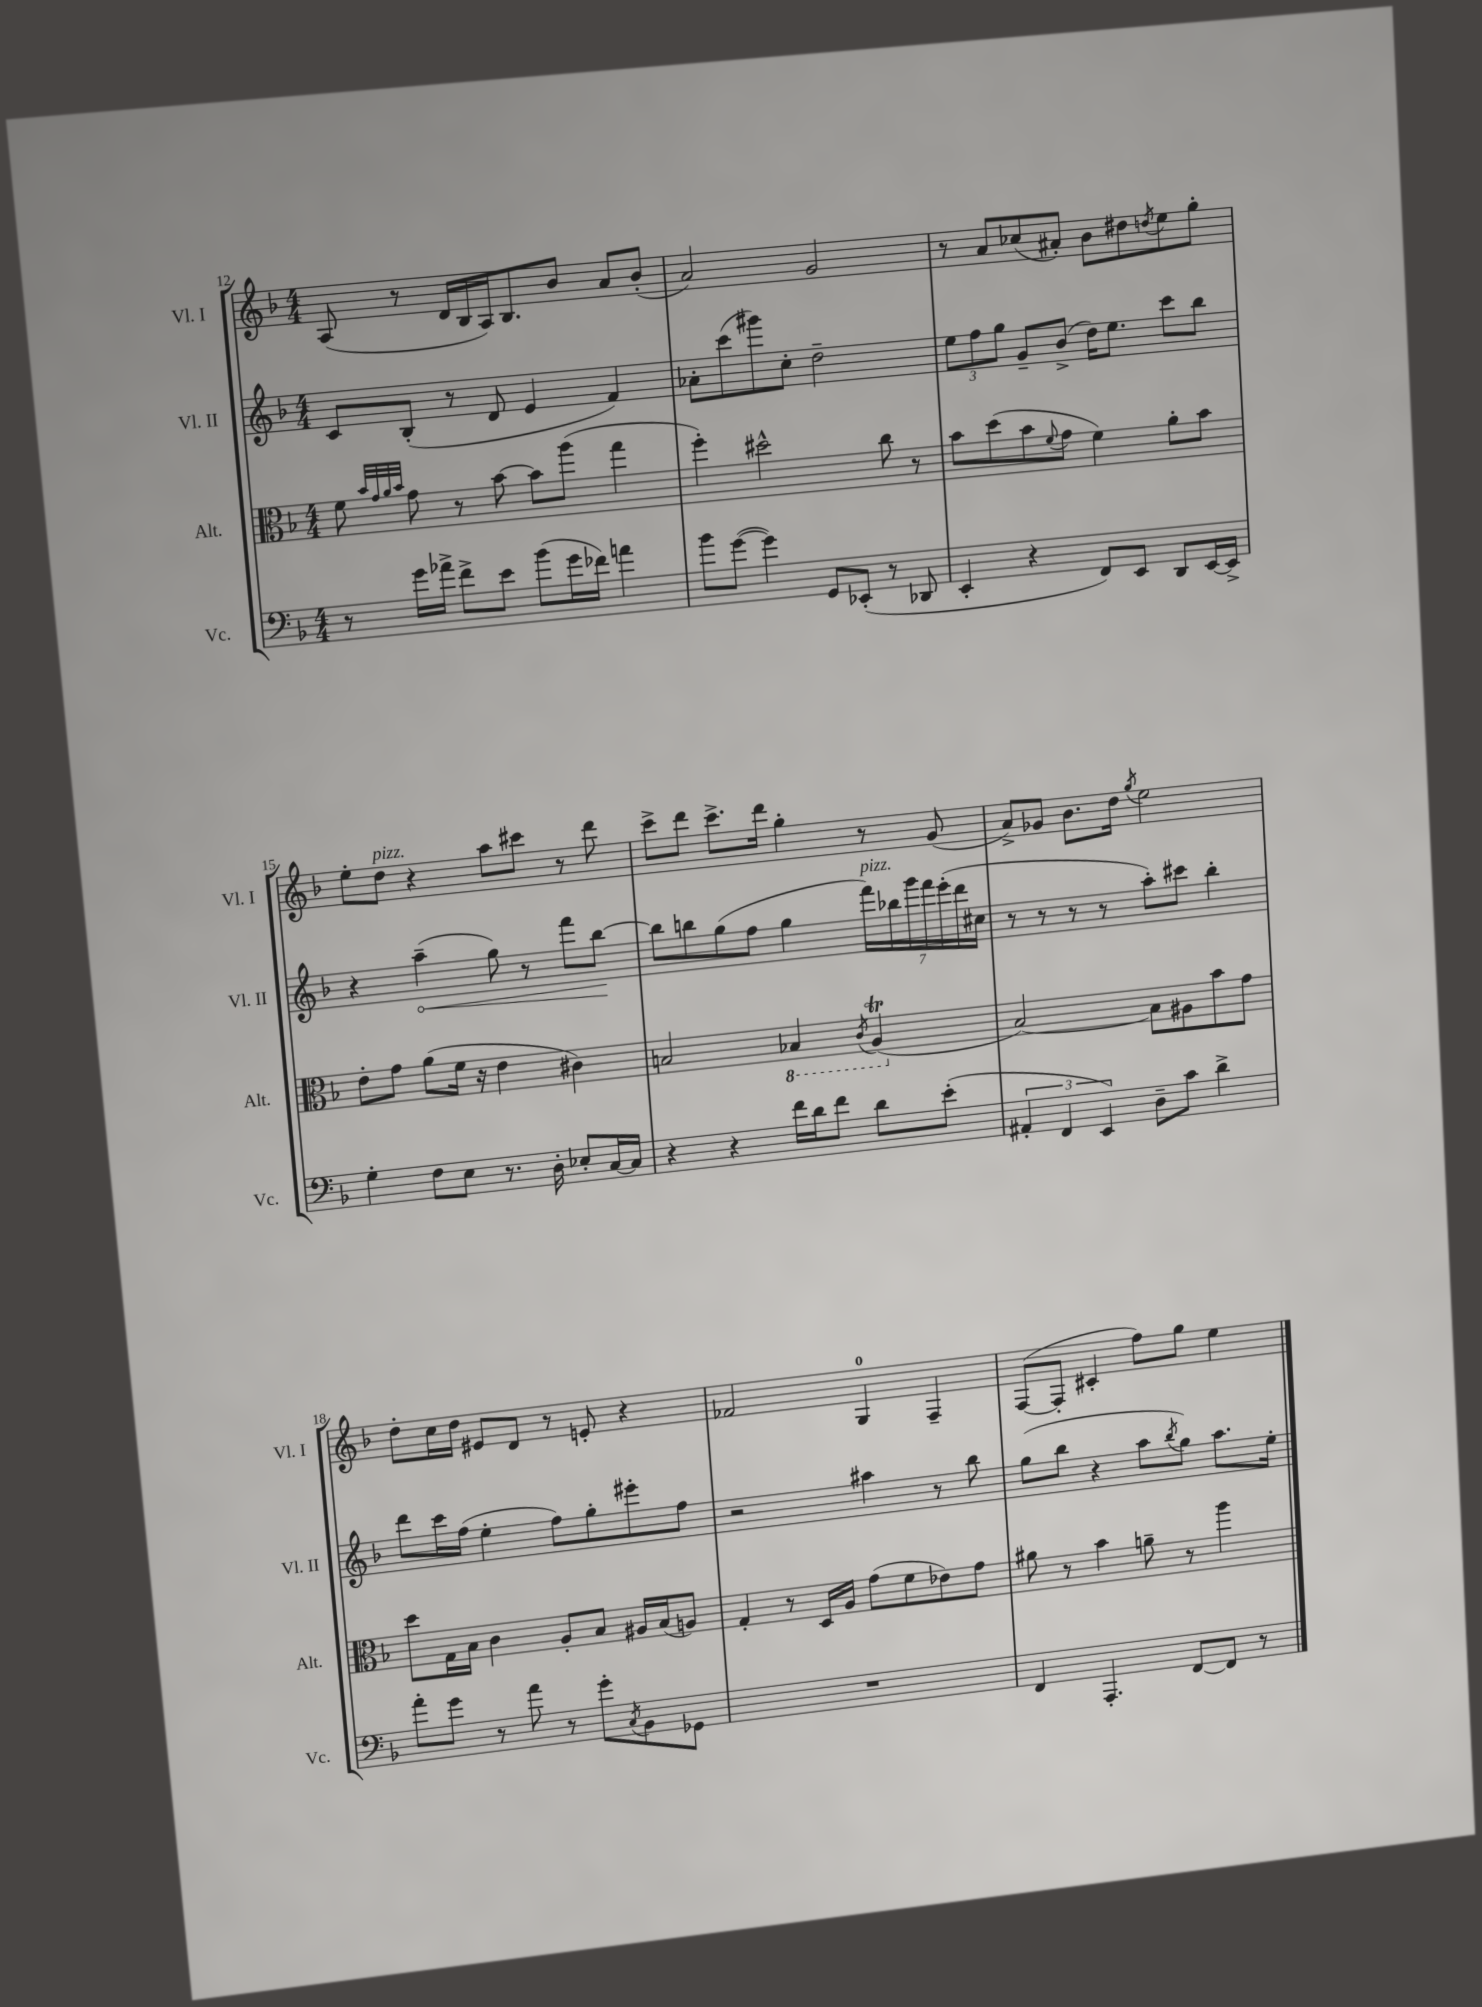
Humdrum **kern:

**kern	**kern	**kern	**kern
*staff4	*staff3	*staff2	*staff1
*clefF4	*clefC3	*clefG2	*clefG2
*k[b-]	*k[b-]	*k[b-]	*k[b-]
*M4/4	*M4/4	*M4/4	*M4/4
8r	8f\	8c/L	(8A/
.	32qqb-/LLL	.	.
.	32qqg/	.	.
.	32qqa/	.	.
.	32qqb-/JJJ	.	.
16g\LL	8g\	(8B-'/J	8r
16a-^\JJ	.	.	.
8f^\L	8r	8r	16d/LL
.	.	.	16B-/
8e\J	[8b-\	8d/	16A/J)
.	.	.	8.B-/
(8b-\L	8b-\]L	4e/	.
16g\L	(8aa\J	.	8b-/J
16f-\JJ)	.	.	.
4a\	4gg\	4f/)	8a/L
.	.	.	(8b-'/J
=	=	=	=
8b-\L	4ff'\)	8a-'\L	2a/)
([8g\J	.	(8ccc\	.
4g\])	2dd#^^\	8ggg#\)	.
.	.	8cc'\J	.
8GG/L	.	2dd~\	2g/
(8EE-'/J	.	.	.
8r	8cc\	.	.
8DD-/	8r	.	.
=	=	=	=
4EE'/	8b-\L	12ee\L	8r
.	.	12ff\	.
.	(8dd\	.	8a/L
.	.	12gg\J	.
4r	8b-\	8g~/L	(8cc-/
.	8qqf/	.	.
.	8g\J	(8b-^/J	8a#'/J)
8FF/L)	4f\)	16dd\LK)	8b-\L
.	.	8.ee\J	.
8EE/J	.	.	8dd#\
.	.	.	8qdd/
8DD/L	8a'\L	8ccc\L	8ee\
[16EE/L	8b-\J	8bb-\J	8gg'\J
16EE^/]JJ	.	.	.
=	=	=	=
4G'\	8e'\L	4r	8ee'\L
.	8g\J	.	8dd\J
8F\L	(8a\L	(4aa~\	4r
8E\J	16f\Jk	.	.
.	16r	.	.
8.r	4e\	8gg\)	8aa\L
.	.	8r	8ccc#\J
16D'\	.	.	.
8E-'/L	4c#\)	8fff\L	8r
[16C/L	.	[8bb-\J	8ddd\
16C/]JJ	.	.	.
=	=	=	=
4r	2B/	8bb-\]L	8ccc^\L
.	.	8bb\	8ddd\J
4r	.	(8gg\	8.ccc^\L
.	.	8ff\J	.
.	.	.	16ddd\Jk
16f\LL	4BB-/	4gg\	4gg'\
16d\J	.	.	.
8f\J	.	.	.
.	8qC/	.	.
8d\L	(4AA/	28fff\LL)	8r
.	.	28bb-\	.
.	.	28ggg\	.
.	.	28fff\	.
(8e'\J	.	.	(8g/
.	.	(28eee'\	.
.	.	28ddd\	.
.	.	28cc#\JJ	.
=	=	=	=
6AA#'/	[2B-/)	8r	8a^/L)
.	.	8r	8g-/J
6FF/	.	.	.
.	.	8r	8.b-\L
6EE/)	.	.	.
.	.	8r	.
.	.	.	16dd\Jk
.	.	.	8qgg/
8D~\L	8B-\]L	8aa'\L)	2ee\
8c\J	8A#\	8ccc#\J	.
4d^\	8b-\	4bb-'\	.
.	8g\J	.	.
=	=	=	=
8a'\L	8dd\L	8ddd\L	8dd'\L
8g\J	16G\L	16ccc\L	16cc\L
.	16B-\JJ	(16ff\JJ	16dd\JJ
8r	4c\	4ee'\	8e#/L
8a\	.	.	8d/J
8r	8A'/L	8ff\L)	8r
8g'\L	8B-/J	8gg'\	8e'/
8qC/	.	.	.
8BB-\	16A#/LL	8eee#'\	4r
.	(16B-/J	.	.
8GG-\J	8A/J)	8ff\J	.
=	=	=	=
1r	4G'/	2r	2f-/
.	8r	.	.
.	16D/LL	.	.
.	16A/JJ	.	.
.	(8g\L	4aa#\	4G/
.	8f\	.	.
.	8e-\)	8r	4F~/
.	8g\J	8bb-\	.
=	=	=	=
4FF/	8a#\	(8gg\L	([8F/L
.	8r	8bb-\J	8F'/]J
4.AAA'/	4b-\	4r	4c#'/
.	8a~\	8aa\L	8ff\L)
.	.	8qbb-/	.
[8FF/L	8r	8gg\J)	8gg\J
8FF/]J	4aa\	8.aa\L	4ee\
8r	.	.	.
.	.	16ee'\Jk	.
==	==	==	==
*-	*-	*-	*-
